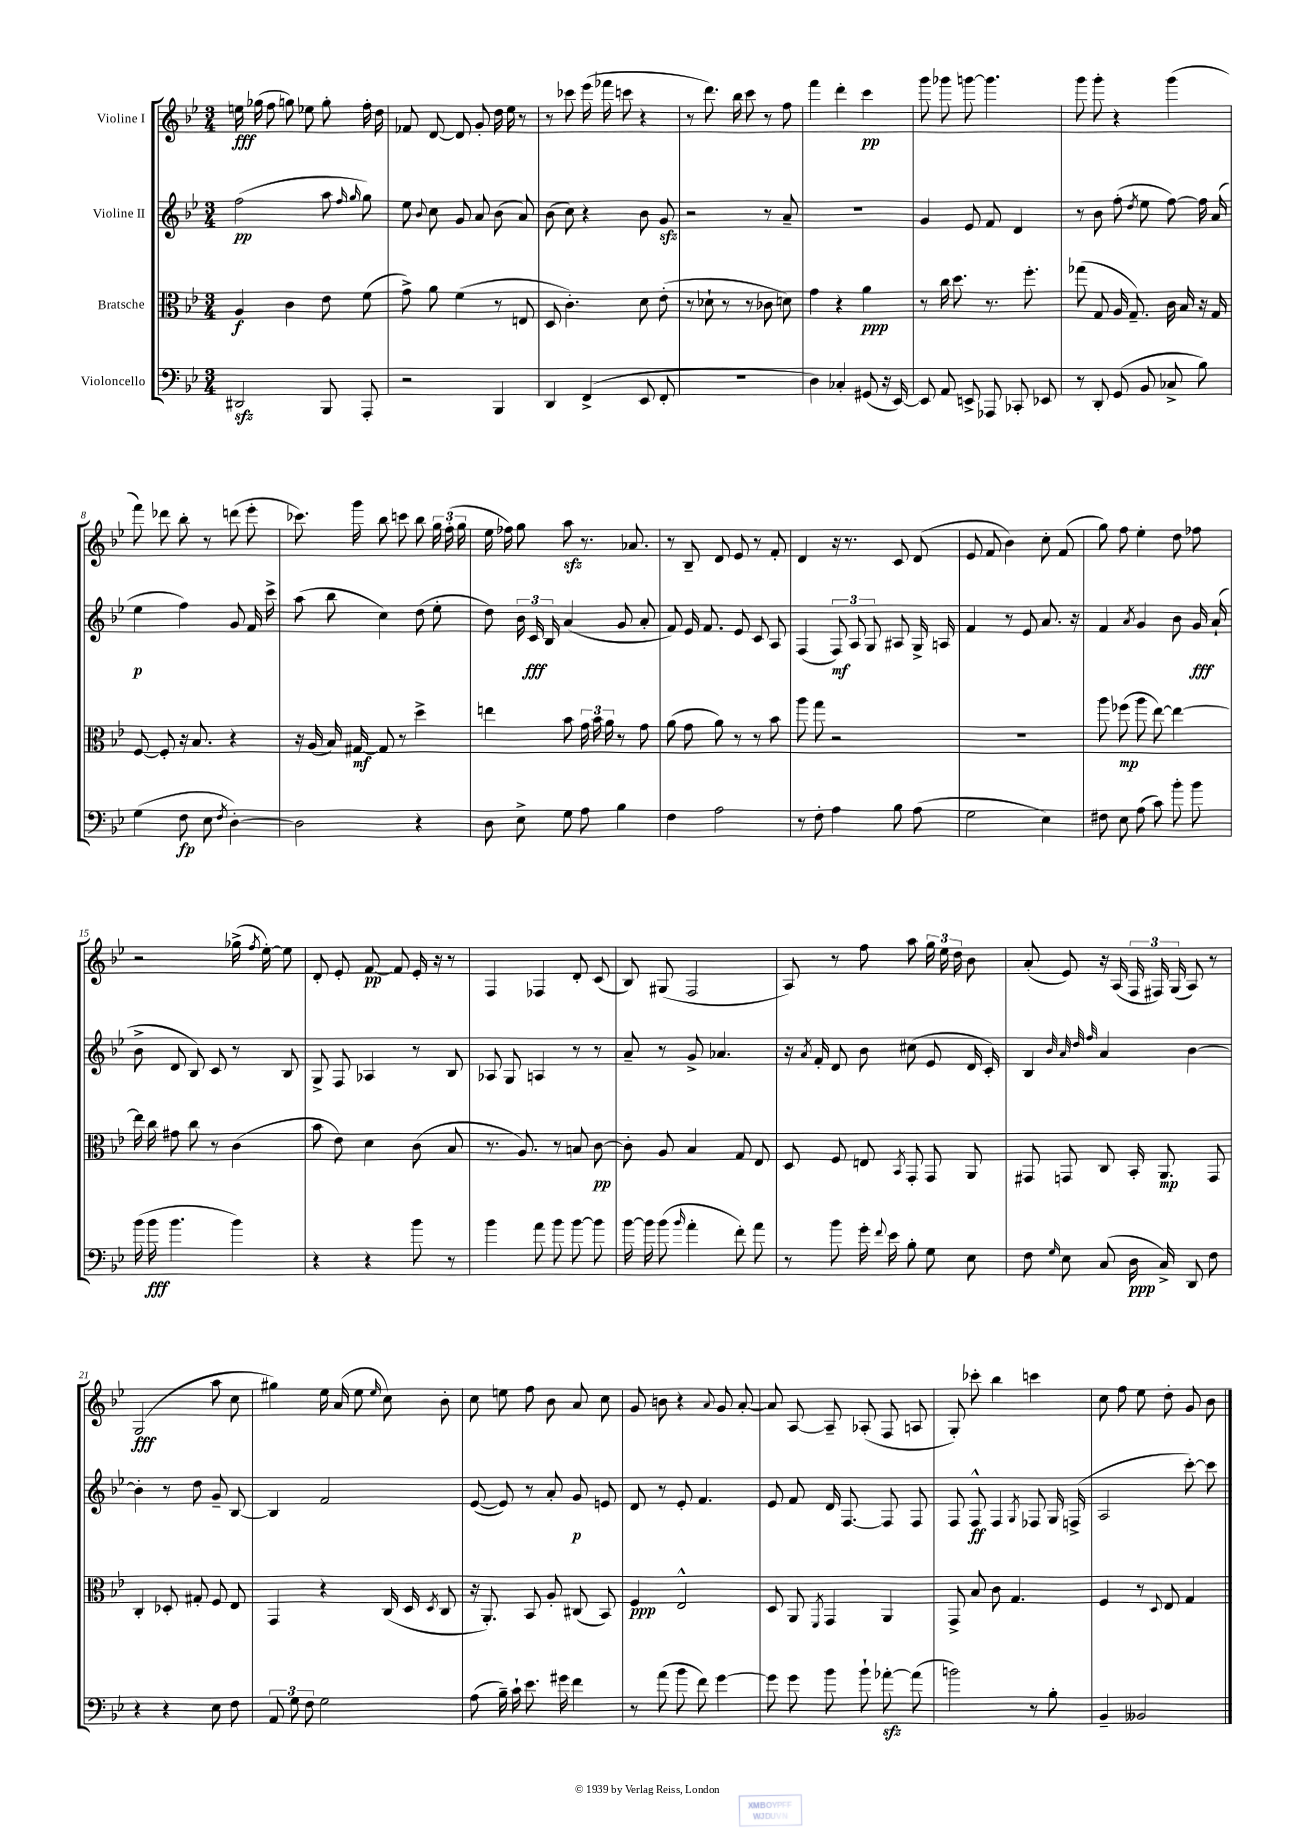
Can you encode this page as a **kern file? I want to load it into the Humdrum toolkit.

**kern	**kern	**kern	**kern
*staff4	*staff3	*staff2	*staff1
*clefF4	*clefC3	*clefG2	*clefG2
*k[b-e-]	*k[b-e-]	*k[b-e-]	*k[b-e-]
*M3/4	*M3/4	*M3/4	*M3/4
2DD#	4A	(2ff	16ee
.	.	.	(16gg-
.	.	.	8ff
.	4c	.	8gg)
.	.	.	8ee-
8BBB-	8e-	8aa	8gg'
.	.	16qqff	.
.	.	16qqgg	.
8AAA'	(8f	8gg)	16ff'
.	.	.	16dd
=	=	=	=
2r	8g^)	8ee-	8f-
.	.	8qqb-	.
.	8a	8cc	[8d
.	(4f	8g	8d]
.	.	8a	8g'
4BBB-	8r	(8b-	16dd
.	.	.	16ee-
.	8E	8a)	8r
=	=	=	=
4DD	8D	(8b-	8r
.	4.c')	8cc)	8ccc-
(4FF^	.	4r	(16eee-
.	.	.	16fff-
.	.	.	8ccc
8EE-	8d	8b-	4r
8FF'	(8e-'	8g	.
=	=	=	=
2.r	8r	2r	8r
.	8d-`	.	8.ddd)
.	8r	.	.
.	.	.	16bb-
.	8r	.	8ccc
.	8c-	8r	8r
.	8d)	8a~	8ff
=	=	=	=
4D)	4g	2.r	4fff
4C-'	4r	.	4ddd'
(8GG#	4a	.	4ccc
16r	.	.	.
[16EE-)	.	.	.
=	=	=	=
8EE-]	8r	4g	8ggg
8AA	16cc	.	8ggg-
.	8.dd	.	.
8EE^	.	8e-	[8ggg
8AAA-	8.r	8f	4.ggg]
8CC-'	.	4d	.
.	8.ff'	.	.
8EE-	.	.	.
=	=	=	=
8r	(8gg-	8r	8ggg
8DD'	8G	8b-	8ggg'
(8GG	16A	(8ff'	4r
.	8.G~)	.	.
.	.	8qdd	.
8BB-	.	8ee-	.
8C-^	16c	[8ff)	(4ggg
.	16B-	.	.
8B-)	16r	16ff]	.
.	16G	(16a	.
=	=	=	=
(4G	[8F	4ee-	8fff)
.	8F']	.	8ddd-
8F	16r	4ff)	8bb-'
.	8.B-	.	.
8E-	.	.	8r
8qF	.	.	.
[4D')	4r	8g	(8ddd
.	.	16f	8eee-'
.	.	16ccc^	.
=	=	=	=
2D]	16r	(8aa	8.ccc-)
.	(16A	.	.
.	16B-)	8bb-	.
.	[16G#	.	16ggg
.	8G#]	4cc)	8bb-
.	8r	.	8ccc
4r	4dd^	(8dd	8bb-
.	.	8ee-'	24gg
.	.	.	(24ff'
.	.	.	24gg
=	=	=	=
8D	4ee	8dd)	16ee-
.	.	.	16ff-)
8E-^	.	24b-	8gg
.	.	24c	.
.	.	24B-	.
8G	8b-	(4a	8aa
8A	24g	.	8.r
.	24b-	.	.
.	24a	.	.
4B-	8r	8g	.
.	.	.	8.a-
.	8g	8a'	.
=	=	=	=
4F	(8a	8f)	8r
.	8g	16e-	8B-~
.	.	8.f	.
2A	8a)	.	8d
.	8r	8e-	8e-
.	8r	8c	8r
.	8b-	8A	8f'
=	=	=	=
8r	8aa	(4F	4d
8F'	8gg	.	.
4A	2r	12F)	16r
.	.	.	8.r
.	.	12A	.
.	.	12G	.
8B-	.	8A#	8c
(8A	.	16G^	(8d
.	.	16A	.
=	=	=	=
2G	2.r	4f	8e-
.	.	.	8f
.	.	8r	4b-)
.	.	8e-	.
4E-)	.	8.a	8cc'
.	.	.	(8f
.	.	16r	.
=	=	=	=
8F#	8aa	4f	8gg)
8E-	(8ff-	.	8ff
.	.	8qa	.
(8A	8aa	4g	4ee-'
8c)	[8ee-)	.	.
8b-'	4ee-_	8b-	8dd
8b-	.	16g	8ff-
.	.	(16a`	.
=	=	=	=
(16b-	16ee-]	8b-^	2r
16b-	16cc	.	.
4.b-	8g#	8d	.
.	8cc	8B-)	.
.	8r	8c	.
4b-)	(4c	8r	(16gg-^
.	.	.	8qff
.	.	.	[16ee-')
.	.	8B-	8ee-]
=	=	=	=
4r	8b-	8G^	8d'
.	8e-)	8F	8e-'
4r	4d	4A-	[8f
.	.	.	8f]
8b-	(8c	8r	16e-'
.	.	.	16r
8r	8B-	8B-	8r
=	=	=	=
4b-	8.r	8A-	4F
.	.	8G	.
.	8.A)	.	.
8a	.	4A	4F-
8b-	8r	.	.
[8b-	8B	8r	8d'
8b-]	[8c	8r	(8c
=	=	=	=
[16b-	8c']	8a~	8B-)
16b-]	.	.	.
(8b-	8A	8r	(8G#
16qqb-	.	.	.
4a'	4B-	8g^	2F
.	.	4.a-	.
8f')	8G	.	.
8a	8E-	.	.
=	=	=	=
8r	8D	16r	8A)
.	.	8qa	.
.	.	16f'	.
8b-	8F	8d	8r
16g'	8E	8b-	8ff
8qqf	.	.	.
16e-	.	.	.
.	8qBB-	.	.
8B-'	8GG'	(8cc#	8aa
8G	8GG	8e-	24gg
.	.	.	24ee-
.	.	.	24dd
8E-	8AA	16d	8b-
.	.	16c')	.
=	=	=	=
8F	8GG#	4B-	(8a'
16qqG	.	.	.
8E-	8GG	.	8e-)
.	.	32qqb-	.
.	.	32qqa	.
.	.	32qqdd	.
.	.	32qqff	.
(8C	8C	4a	16r
.	.	.	(16A
16D	16BB-'	.	24F
.	.	.	24F#)
16C^)	8.AA	.	.
.	.	.	(24G
8DD	.	[4b-	8A)
8F	8GG	.	8r
=	=	=	=
4r	4C'	4b-']	(2G
4r	8D-'	8r	.
.	8G#'	8dd	.
8E-	8F	8g~	8aa
8F	8E-	[8B-	8cc
=	=	=	=
12AA	4GG	4B-]	4gg#)
12G	.	.	.
12F	.	.	.
2G	4r	2f	16ee-
.	.	.	(16a
.	.	.	8ee-
.	.	.	16qqee-
.	(16C	.	8cc)
.	16D	.	.
.	8qD	.	.
.	8C	.	8b-'
=	=	=	=
(8A	16r	([8e-	8cc
.	8.AA')	.	.
16B-~)	.	8e-])	8ee
16c`	.	.	.
8.e-	8BB-	8r	8ff
.	8A'	8a'	8b-
16g#	.	.	.
4f	(8C#	8g	8a
.	8BB-)	8e	8cc
=	=	=	=
8r	4F	8d	8g
(8a	.	8r	8b
8b-	2E-^^	8e-'	4r
8f)	.	4.f	.
.	.	.	8qqa
[4g	.	.	8g
.	.	.	[8a'
=	=	=	=
8g]	8D	8e-	8a]
8g	8AA	8f	[8A
.	8qFF	.	.
8b-	4GG	16d	8A~]
.	.	[8.F	.
8b-`	.	.	(8A-'
[8a-'	4AA	8F]	8F
(8a-]	.	8F	8A
=	=	=	=
2b)	8GG^	8F	8G')
.	8B-	8F^^	8ccc-'
.	8c	4F	4bb-
.	4.G	.	.
.	.	8qG	.
8r	.	8F-	4ccc
8B-'	.	16G	.
.	.	(16F^	.
=	=	=	=
4BB-~	4F	2A	8cc
.	.	.	8ff
2BB--	8r	.	8ee-
.	8qqD	.	.
.	8E-	.	8dd'
.	4G	[8ccc')	8g
.	.	8ccc]	8b-
==	==	==	==
*-	*-	*-	*-
